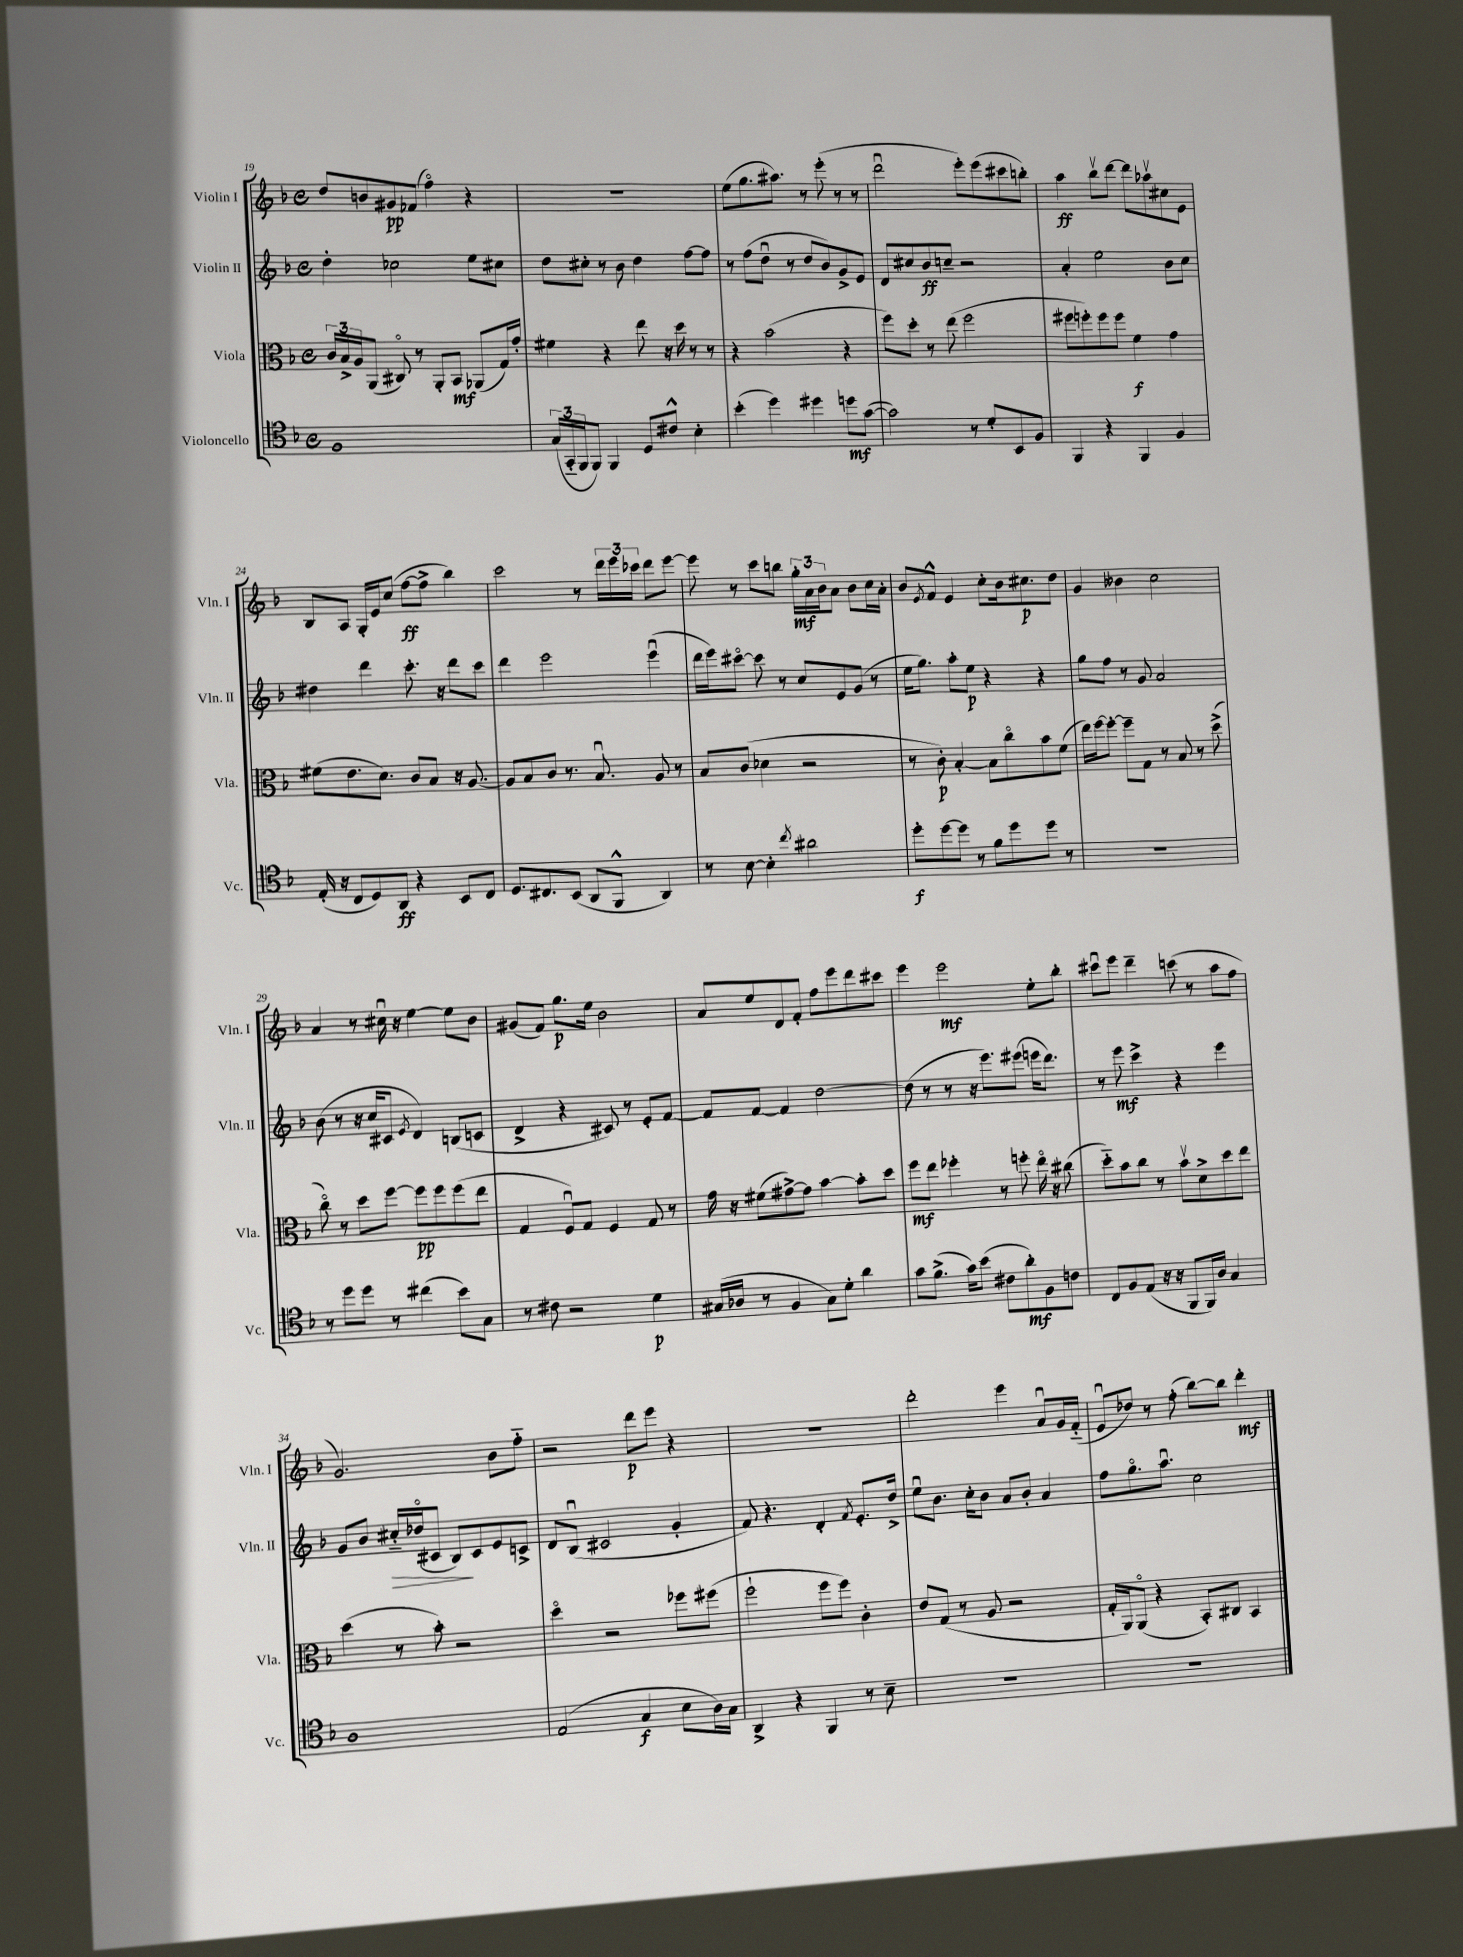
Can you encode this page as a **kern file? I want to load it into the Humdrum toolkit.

**kern	**dynam	**kern	**dynam	**kern	**dynam	**kern	**dynam
*part4	*part4	*part3	*part3	*part2	*part2	*part1	*part1
*staff4	*staff4	*staff3	*staff3	*staff2	*staff2	*staff1	*staff1
*I"Violoncello	*	*I"Viola	*	*I"Violin II	*	*I"Violin I	*
*I'Vc.	*	*I'Vla.	*	*I'Vln. II	*	*I'Vln. I	*
*clefC4	*	*clefC3	*	*clefG2	*	*clefG2	*
*k[b-]	*	*k[b-]	*	*k[b-]	*	*k[b-]	*
*M4/4	*	*M4/4	*	*M4/4	*	*M4/4	*
*met(c)	*	*met(c)	*	*met(c)	*	*met(c)	*
=19	=19	=19	=19	=19	=19	=19	=19
1F	.	24c/LL	.	4dd'\	.	8dd/L	.
.	.	24B-^/	.	.	.	.	.
.	.	24A/J	.	.	.	.	.
.	.	(8AA/J	.	.	.	8bn/	.
.	.	8C#X/)	.	2cc-X\	.	8g#X/	pp
.	.	8r	.	.	.	(8f-X/J	.
.	.	8AA'/L	.	.	.	4ff\)	.
.	.	8BB-/J	mf	.	.	.	.
.	.	(8AA-X/L	.	8ee\L	.	4r	.
.	.	16G/L)	.	8cc#X\J	.	.	.
.	.	16g'/JJ	.	.	.	.	.
=20	=20	=20	=20	=20	=20	=20	=20
(24G/LL	.	4f#X\	.	8dd\L	.	1r	.
24GG/	.	.	.	.	.	.	.
24FF/J	.	.	.	.	.	.	.
8FF/J)	.	.	.	8cc#X'\J	.	.	.
4FF/	.	4r	.	8r	.	.	.
.	.	.	.	8b-\	.	.	.
8D/L	.	8ee\	.	4dd\	.	.	.
8c#X^^/J	.	16r	.	.	.	.	.
.	.	16dd\	.	.	.	.	.
4B-'\	.	8r	.	[8ff\L	.	.	.
.	.	8r	.	8ff\J]	.	.	.
=21	=21	=21	=21	=21	=21	=21	=21
(4b-'\	.	4r	.	8r	.	(8ee\L	.
.	.	.	.	(8ff\L	.	8.gg\	.
4dd\)	.	(2b-\	.	8ddu\J	.	.	.
.	.	.	.	.	.	8.aa#X\J)	.
.	.	.	.	8r	.	.	.
4dd#X\	.	.	.	8dd/L	.	8r	.
.	.	.	.	8b-/)	.	(8eee'\	.
8ddn\L	mf	4r	.	8g^/	.	8r	.
([8g\J	.	.	.	8e/J	.	8r	.
=22	=22	=22	=22	=22	=22	=22	=22
2g\])	.	8ff\L)	.	8d/L	.	2dddu\	.
.	.	8dd'\J	.	8cc#X/	.	.	.
.	.	8r	.	8b-/	ff	.	.
.	.	(8ee\	.	8ccn~/J	.	.	.
8r	.	2ff\	.	2r	.	8eee'\L)	.
8d'/L	.	.	.	.	.	(8eee\	.
8BB-/	.	.	.	.	.	8ccc#X\	.
8F/J	.	.	.	.	.	8bbn'\J)	.
=23	=23	=23	=23	=23	=23	=23	=23
4FF/	.	8ff#X\L	.	4a'/	.	4aa\	ff
.	.	8ffn'\)	.	.	.	.	.
4r	.	8ff\	.	2ee\	.	8bb-v\L	.
.	.	8ff\J	.	.	.	[8ddd\J	.
4FF/	.	4f\	f	.	.	8ddd\L]	.
.	.	.	.	.	.	8aa-Xv\	.
4F/	.	4g\	.	8b-\L	.	8cc#X\	.
.	.	.	.	8cc\J	.	8e\J	.
!!LO:LB:g=z
=24	=24	=24	=24	=24	=24	=24	=24
(16E'/	.	(8f#X\L	.	4dd#X\	.	8B-/L	.
16r	.	.	.	.	.	.	.
8C/L	.	8.e\	.	.	.	8A/J	.
8D/)	.	.	.	4ddd\	.	16G'/LL	.
.	.	8.d\J)	.	.	.	16e/J	.
8AA/J	ff	.	.	.	.	(8cc/J	.
4r	.	8c/L	.	8.ccc'\	.	[8ff\L	ff
.	.	8B-/J	.	.	.	8ff^\J]	.
.	.	.	.	16r	.	.	.
8BB-/L	.	16r	.	8ddd\L	.	4bb-\)	.
.	.	[8.A/	.	.	.	.	.
8C/J	.	.	.	8ccc\J	.	.	.
=25	=25	=25	=25	=25	=25	=25	=25
8.D/L	.	8A/L]	.	4ddd\	.	2ccc\	.
.	.	8B-/	.	.	.	.	.
8.C#X/	.	.	.	.	.	.	.
.	.	8c/J	.	2eee\	.	.	.
(8BB-/J	.	8.r	.	.	.	.	.
8AA/L	.	.	.	.	.	8r	.
.	.	8.B-u/	.	.	.	.	.
8FF^^/J	.	.	.	.	.	24ddd\LL	.
.	.	.	.	.	.	24eee\	.
.	.	.	.	.	.	24ccc-X\JJ	.
4AA/)	.	8A/	.	(4eeeu\	.	8ddd\L	.
.	.	8r	.	.	.	[8eee\J	.
=26	=26	=26	=26	=26	=26	=26	=26
8r	.	8B-/L	.	16ddd\LL	.	8eee\]	.
.	.	.	.	16eee\J)	.	.	.
[8B-\	.	(8c/J	.	[8ccc#X\J	.	8r	.
4B-'\]	.	4d-X\	.	8ccc#\]	.	8ccc\L	.
.	.	.	.	8r	.	8bbn\J	.
8qcc/	.	.	.	.	.	.	.
2a#X\	.	2r	.	8cc/L	.	24gg'\LL	mf
.	.	.	.	.	.	24a\	.
.	.	.	.	.	.	24b-\J	.
.	.	.	.	8e/	.	8a\J	.
.	.	.	.	(8g/J	.	8b-\L	.
.	.	.	.	8r	.	16cc\L	.
.	.	.	.	.	.	16a'\JJ	.
=27	=27	=27	=27	=27	=27	=27	=27
8dd'\L	f	8r	.	16ee\KL	.	8b-/L	.
.	.	.	.	8.gg\J)	.	.	.
.	.	.	.	.	.	8qe/	.
[8dd\	.	8c'\)	p	.	.	8f^^/J	.
8dd\J]	.	[4B-'/	.	8aa'\L	.	4e/	.
8r	.	.	.	8ee\J	p	.	.
8f\L	.	8B-\L]	.	4r	.	8cc'\L	.
8dd\	.	8cc\	.	.	.	16b-\k	.
.	.	.	.	.	.	8.cc#X\	p
8dd\J	.	8b-\	.	4r	.	.	.
8r	.	(8f\J	.	.	.	8dd\J	.
=28	=28	=28	=28	=28	=28	=28	=28
1r	.	16ee\LL)	.	8gg\L	.	4g/	.
.	.	[16ff\J	.	.	.	.	.
.	.	8ff'\J_	.	8ff\J	.	.	.
.	.	8ff~\L]	.	8r	.	4b--X\	.
.	.	8G\J	.	8g/	.	.	.
.	.	8r	.	2a/	.	2cc\	.
.	.	8B-/	.	.	.	.	.
.	.	8r	.	.	.	.	.
.	.	(8dd^\	.	.	.	.	.
!!LO:LB:g=z
=29	=29	=29	=29	=29	=29	=29	=29
8r	.	8cc\)	.	(8b-\	.	4a/	.
8dd\L	.	8r	.	8r	.	.	.
8dd\J	.	8dd\L	.	16r	.	8r	.
.	.	.	.	16cc/KL	.	.	.
8r	.	[8ff\J	.	8c#X/J	.	16cc#Xu\	.
.	.	.	.	.	.	16r	.
.	.	.	.	8qe/	.	.	.
(4cc#X\	.	8ff\L]	pp	4d/)	.	[4ee\	.
.	.	8ff\	.	.	.	.	.
8b-\L)	.	(8ff\	.	(8Bn/L	.	8ee\L]	.
8G\J	.	8ee\J	.	8cn/J	.	8b-\J	.
=30	=30	=30	=30	=30	=30	=30	=30
8r	.	4G/	.	4d^/	.	(8g#X/L	.
8c#X\	.	.	.	.	.	8f/J)	.
2r	.	8Fu/L)	.	4r	.	8.gg\L	p
.	.	8G/J	.	.	.	.	.
.	.	.	.	.	.	16ee\Jk	.
.	.	4F/	.	8c#X/)	.	2b-\	.
.	.	.	.	8r	.	.	.
4d\	p	8G/	.	8e'/L	.	.	.
.	.	8r	.	[8f/J	.	.	.
=31	=31	=31	=31	=31	=31	=31	=31
(16G#X/LL	.	16g\	.	8f/L]	.	8a/L	.
16A-X/JJ	.	16r	.	.	.	.	.
8r	.	(8f#X\L	.	[8f/J	.	8ee/	.
4F/	.	[8g#X^\)	.	4f/]	.	8d/	.
.	.	8g#\J]	.	.	.	8f'/J	.
8G#\L)	.	[4b-\	.	[2dd\	.	8ff\L	.
8d'\J	.	.	.	.	.	8eee\	.
4a\	.	8b-'\L]	.	.	.	8ddd\	.
.	.	8dd\J	.	.	.	8ccc#X\J	.
=32	=32	=32	=32	=32	=32	=32	=32
8g\L	.	8ff\L	mf	(8dd\]	.	4eee\	.
(8.f^\J	.	8ee\J	.	8r	.	.	.
.	.	4ff-X'\	.	8r	.	2eee\	mf
16g\KL)	.	.	.	.	.	.	.
(8b-\J	.	.	.	16r	.	.	.
.	.	.	.	8.eee\L)	.	.	.
8c#X\L	.	8r	.	.	.	.	.
8a'\)	mf	8ffn'\	.	(8eee#X\J	.	.	.
8F\	.	16ee\	.	16eeen\KL	.	8ee'\L	.
.	.	16r	.	8.ddd\J)	.	.	.
8cn\J	.	(8cc#X\	.	.	.	8bb-'\J	.
=33	=33	=33	=33	=33	=33	=33	=33
8C/L	.	8dd\L)	.	8r	.	8ccc#Xu\L	.
8F/	.	8b-\	.	8eee\	mf	8eee\J	.
(8E/J	.	8cc\J	.	4ccc^\	.	4ddd~\	.
16r	.	8r	.	.	.	.	.
16r	.	.	.	.	.	.	.
8FF/L	.	8b-v\L	.	4r	.	(8cccn\	.
16FF/L)	.	8d^\	.	.	.	8r	.
16A/JJ	.	.	.	.	.	.	.
4G/	.	8dd\	.	4eee\	.	8aa\L	.
.	.	8ee\J	.	.	.	8ff\J	.
!!LO:LB:g=z
=34	=34	=34	=34	=34	=34	=34	=34
1A	.	(4dd\	.	8g/L	.	2.g/)	.
.	.	.	.	8b-/J	.	.	.
!	!	!	!	!	!LO:HP:b	!	!
.	.	8r	.	16cc#X/LL	>	.	.
.	.	.	.	(16dd-X/J	.	.	.
.	.	8b-'\)	.	8c#X/J	.	.	.
.	.	2r	.	8B-/L)	.	.	.
.	.	.	.	8c#/	]	.	.
.	.	.	.	8e/	.	8b-\L	.
.	.	.	.	8cn^/J	.	8ff\J	.
=35	=35	=35	=35	=35	=35	=35	=35
(2E/	.	4dd\	.	8d/L	.	2r	.
.	.	.	.	(8B-u/J	.	.	.
.	.	2r	.	2c#X/	.	.	.
4G/	f	.	.	.	.	8ddd\L	p
.	.	.	.	.	.	8eee\J	.
8B-\L	.	8ff-X\L	.	4g'/	.	4r	.
16A\L)	.	(8ff#X\J	.	.	.	.	.
16G\JJ	.	.	.	.	.	.	.
=36	=36	=36	=36	=36	=36	=36	=36
4AA^/	.	2ff`\	.	8f/)	.	1r	.
.	.	.	.	4.r	.	.	.
4r	.	.	.	.	.	.	.
4FF/	.	8ff\L	.	4d'/	.	.	.
.	.	8ff\J)	.	.	.	.	.
.	.	.	.	8qf/	.	.	.
8r	.	4c'\	.	8.e'/L	.	.	.
8B-~\	.	.	.	.	.	.	.
.	.	.	.	16dd^/Jk	.	.	.
=37	=37	=37	=37	=37	=37	=37	=37
1r	.	8e/L	.	8eeu\L	.	2ddd'\	.
.	.	(8G/J	.	8.b-\J	.	.	.
.	.	8r	.	.	.	.	.
.	.	.	.	16cc'\KL	.	.	.
.	.	8A/	.	8b-\J	.	.	.
.	.	2r	.	8a/L	.	4eee\	.
.	.	.	.	8b-'/J	.	.	.
.	.	.	.	4a/	.	8au/L	.
.	.	.	.	.	.	16g/L	.
.	.	.	.	.	.	(16f/JJ	.
=38	=38	=38	=38	=38	=38	=38	=38
1r	.	16G'/LL	.	8ff\L	.	8eu/L	.
.	.	16AA/J)	.	.	.	.	.
.	.	(8AA/J	.	8.gg\	.	8dd-X/J)	.
.	.	4r	.	.	.	8r	.
.	.	.	.	8.aau\J	.	.	.
.	.	.	.	.	.	(8ff'\	.
.	.	8BB-'/L)	.	2cc\	.	[8bb-\L)	.
.	.	8C#X/J	.	.	.	8bb-\J]	.
.	.	4BB-/	.	.	.	4ddd'\	mf
==	==	==	==	==	==	==	==
*-	*-	*-	*-	*-	*-	*-	*-
